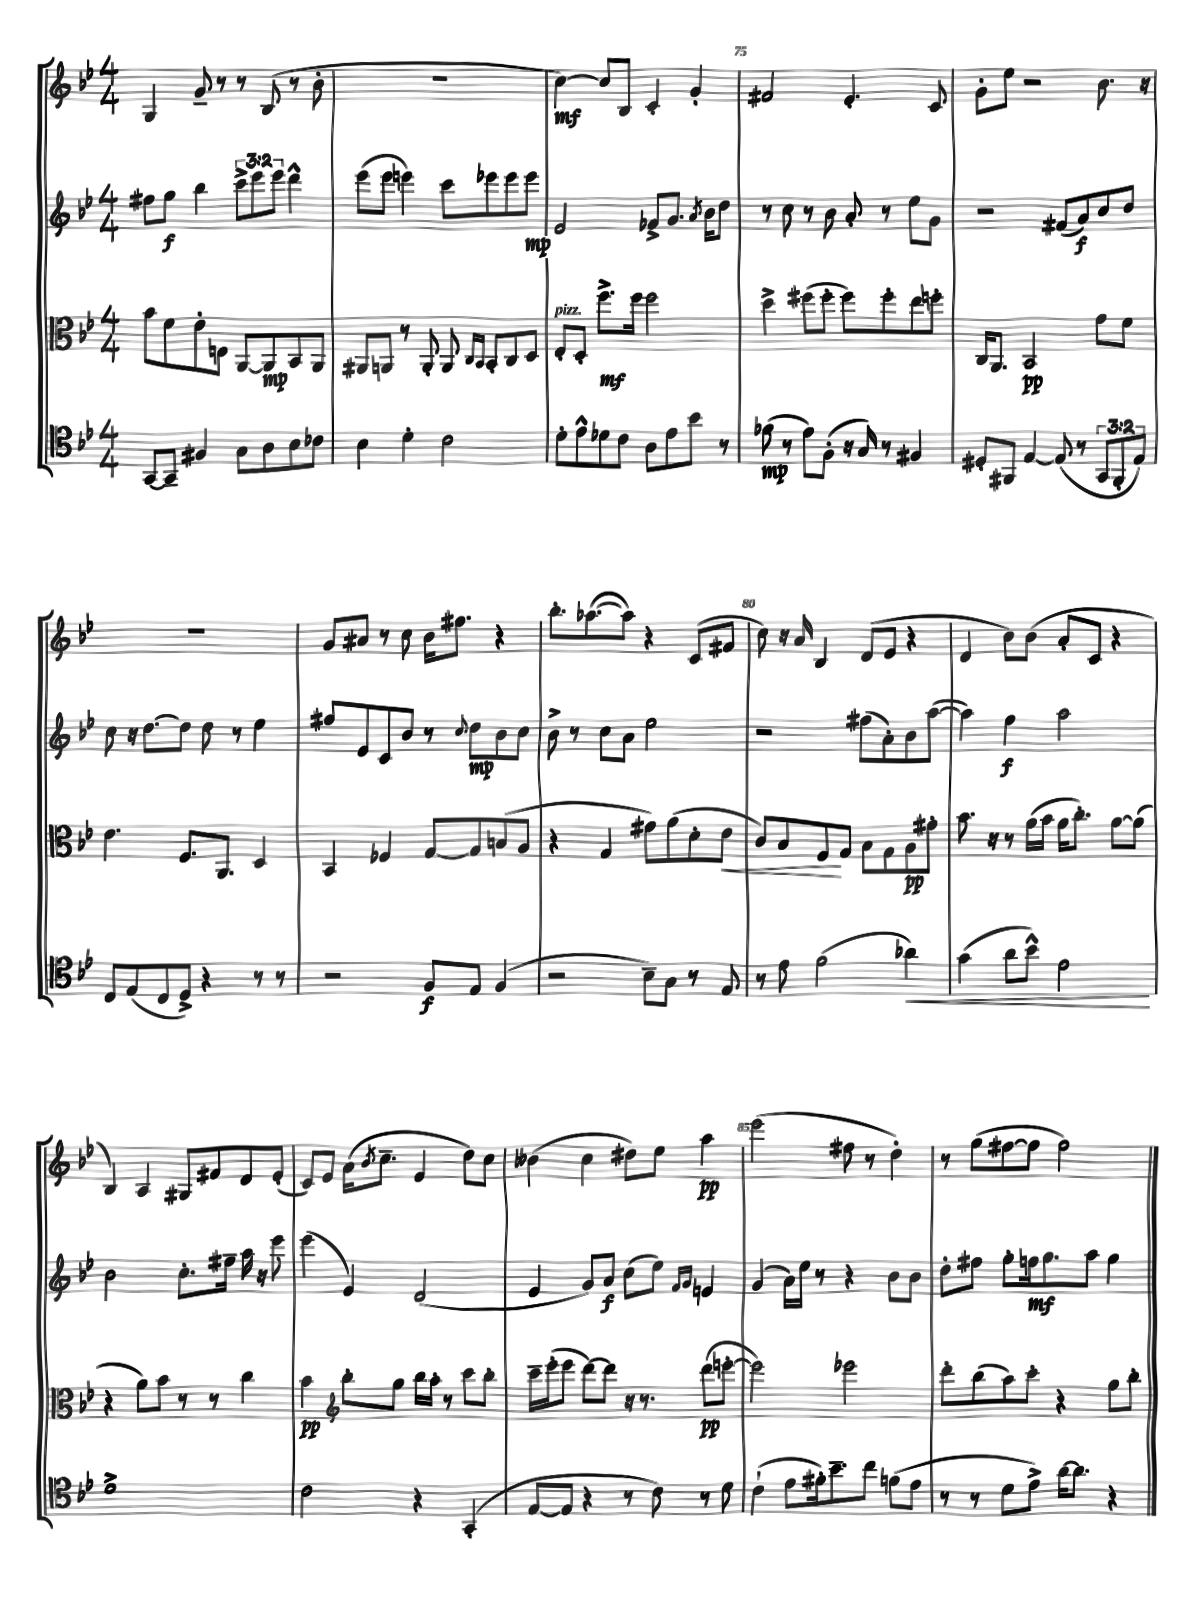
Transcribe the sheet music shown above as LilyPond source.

<<
\new StaffGroup <<
\new Staff = "s0" {
    \clef treble \key bes \major \numericTimeSignature \time 4/4
    g4 g'8-- r8 r8 bes8( r8 bes'8-. |
    R1 |
    c''4~\mf) c''8 bes8 c'4-. g'4-. |
    fis'2 ees'4.-. c'8 |
    g'8-. ees''8 r2 bes'8. r16 |
    R1 |
    g'8 ais'8 r8 c''8 bes'16 fis''8. r4 |
    bes''8.-. aes''8.~( aes''8) r4 c'8( fis'8 |
    c''8) r16 a'16 bes4 d'8( ees'8 r4 |
    d'4 bes'8) bes'8( a'8-. c'8 r4 |
    bes4) a4 gis8 fis'8 d'8 ees'8-.( |
    c'8) ees'8 a'16( \acciaccatura { bes'8 } c''8.-- ees'4 d''8) c''8 |
    beses'4( c''4 dis''8) ees''8 a''4\pp |
    ees'''2( fis''8 r8 d''4-.) |
    r8 g''8( fis''8~ fis''8 fis''2) \bar "|." |
}
\new Staff = "s1" {
    \clef treble \key bes \major \numericTimeSignature \time 4/4 \override Staff.TupletNumber.text = #tuplet-number::calc-fraction-text
    fis''8 g''8\f bes''4 \tuplet 3/2 { c'''8-> ees'''8 ees'''8 } d'''4-^ |
    ees'''8( ees'''8 e'''4) c'''8 ees'''8 ees'''8 ees'''8\mp |
    ees'2 fes'8-> g'8. \acciaccatura { a'8 } bes'16 d''8 |
    r8 c''8 r8 bes'8 a'8-. r8 ees''8 g'8 |
    r2 fis'8( a'8\f) c''8 d''8 |
    c''8 r16 d''8.~ d''8 d''8 r8 ees''4 |
    fis''8 ees'8 c'8 bes'8 r8 \appoggiatura { c''8 } d''8\mp bes'8 c''8 |
    bes'8-> r8 c''8 a'8 ees''2 |
    r2 fis''8( a'8-.) bes'8 a''8~( |
    a''4) f''4\f a''2 |
    bes'2 c''8.-. fis''16-- a''16 r16 ees'''8 |
    ees'''4( ees'4) d'2( |
    ees'4 g'8) a'8\f c''8( ees''8) \grace { f'16 g'16 } e'4 |
    g'4( a'16) ees''16 r8 r4 bes'8 bes'8 |
    d''8-. fis''8 g''8-. f''16\mf g''8. a''8 g''4 \bar "|." |
}
\new Staff = "s2" {
    \clef alto \key bes \major \numericTimeSignature \time 4/4
    bes'8 f'8 ees'8-. e8 a,8~ a,8\mp bes,8 a,8 |
    ais,8 a,8 r8 a,8-. a,8 \grace { c16 bes,16 } bes,8-. c8 d8 |
    ees8-.^\markup { \italic "pizz." } d8-. f''8.->\mf f''16 f''2 |
    d''4-> fis''8( fis''8-. fis''8) fis''8-. ees''8 f''8-. |
    c16 a,8. bes,2\pp g'8 f'8 |
    ees'4. f8. a,8. d4 |
    bes,4 fes4 g8~ g8 b8( a8 |
    r4 g4 gis'8) a'8( d'8-. ees'8\< |
    c'8) bes8 f8\! g8 bes8 g8 a8\pp gis'8-. |
    bes'8. r16 r8 a'16( bes'16 a'16 c''8.-.) a'8~ a'8( |
    r4 a'8) bes'8 r8 r8 c''4 |
    bes'4\pp \clef treble bes''8-. g''8 bes''16 a''16-. r8 c'''8 bes''8-. |
    c'''16-- ees'''16-.( ees'''8 d'''8~) d'''8 r16 r8. d'''8\pp( e'''8~-. |
    e'''2) ees'''2 |
    d'''8-. bes''8( a''8) c'''8-. r4 g''8 bes''8-. \bar "|." |
}
\new Staff = "s3" {
    \clef tenor \key bes \major \numericTimeSignature \time 4/4 \override Staff.TupletNumber.text = #tuplet-number::calc-fraction-text
    g,8~ g,8-- fis4 g8 a8 bes8 ces'8 |
    bes4 d'4-. c'2 |
    d'8-. ees'8-^ des'8 c'8 a8 ees'8 bes'8 r8 |
    fes'8\mp( r8 ees'8) f8-.( r16 g16) r8 fis4 |
    dis8-. fis,8 ees4~ ees8( r8 \tuplet 3/2 { g,8 fis,8-. ees8) } |
    c8 ees8( c8 d8->) r4 r8 r8 |
    r2 f8\f ees8 f4( |
    r2 bes8--) g8 r8 ees8 |
    r8 ees'8 f'2( aes'4\<) |
    g'4( a'8 bes'8-^) ees'2\! |
    d'1-> |
    c'2 r4 g,4-.( |
    ees8~ ees8 r4 r8 c'8) r8 d'8 |
    c'4-!( ees'8 fis'16-.) bes'8.-- c''8 f'8( ees'8 |
    r8 r8 d'8 ees'8->) a'16~ a'8. r4 \bar "|." |
}
>>
>>
\layout { \context { \Score currentBarNumber = #72 \override BarNumber.break-visibility = ##(#f #t #t) barNumberVisibility = #(every-nth-bar-number-visible 5) } }
